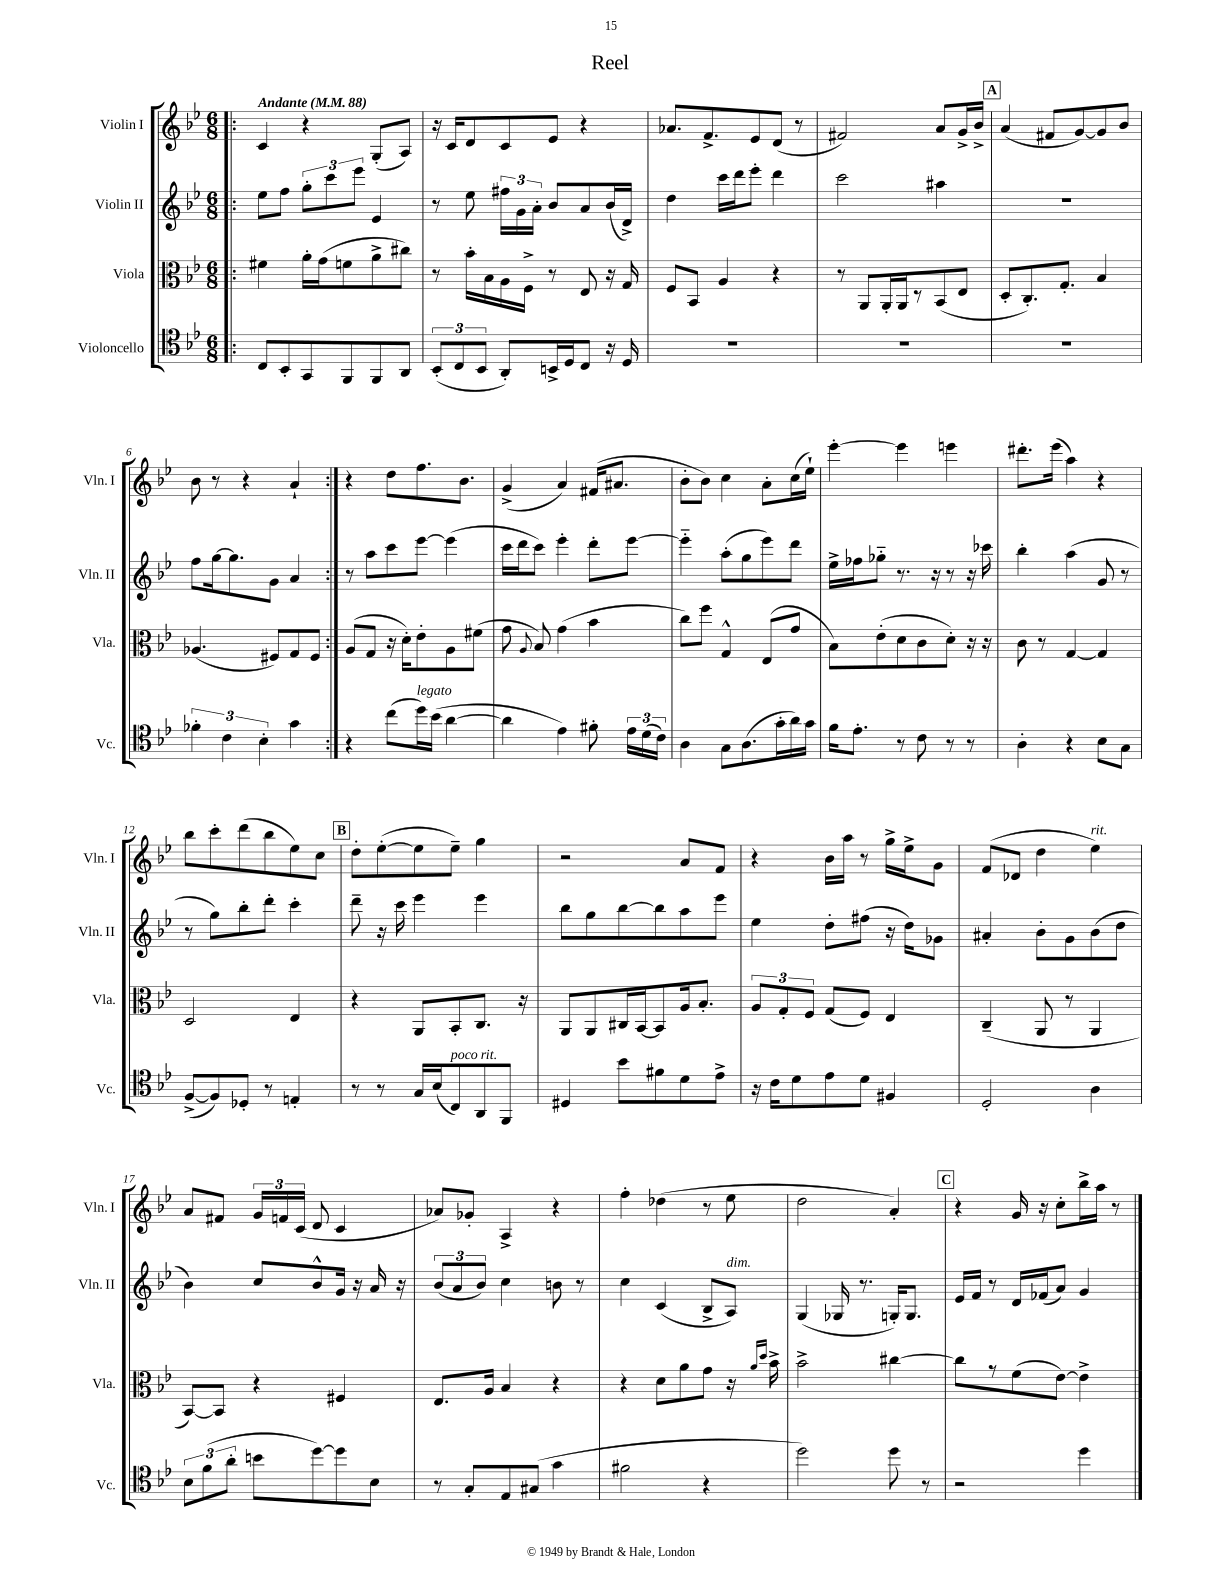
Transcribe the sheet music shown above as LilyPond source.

\header { title = "Reel" }
<<
\new StaffGroup <<
\new Staff = "s0" \with { instrumentName = "Violin I" shortInstrumentName = "Vln. I" } {
    \clef treble \key bes \major \numericTimeSignature \time 6/8 \tempo "Andante" 4 = 88
    \autoBeamOff \repeat volta 2 { \bar ".|:" c'4 r4 g8[-.( a8]) |
    r16 c'16[ d'8 c'8 ees'8] r4 |
    aes'8.[ f'8.-> ees'8 d'8]( r8 |
    fis'2) a'8[ g'16-> bes'16]-> |
    \mark \markup { \box "A" } a'4( fis'8[ g'8~) g'8 bes'8] |
    bes'8 r8 r4 a'4-! | }
    r4 d''8[ f''8. bes'8.] |
    g'4->( a'4) fis'16[( ais'8.] |
    bes'8[-. bes'8]) c''4 a'8[-. c''16( ees''16]-!) |
    ees'''4~-. ees'''4 e'''4 |
    dis'''8.[-. ees'''16]( a''4) r4 |
    bes''8[ c'''8-. d'''8( bes''8 ees''8) c''8] |
    \mark \markup { \box "B" } d''8[-. ees''8~-.( ees''8 ees''8]--) g''4 |
    r2 a'8[ f'8] |
    r4 bes'16[ a''16] r8 g''16[-> ees''16-> g'8] |
    f'8[( des'8] d''4 ees''4^\markup { \italic "rit." }) |
    a'8[ fis'8] \tuplet 3/2 { g'16[ f'16 c'16]( } d'8 c'4 |
    aes'8[) ges'8]-. a4-> r4 |
    f''4-. des''4( r8 ees''8 |
    d''2 a'4-.) |
    \mark \markup { \box "C" } r4 g'16 r16 c''8[-. bes''16-> a''16] r8 \bar "|." |
}
\new Staff = "s1" \with { instrumentName = "Violin II" shortInstrumentName = "Vln. II" } {
    \clef treble \key bes \major \numericTimeSignature \time 6/8
    \autoBeamOff \repeat volta 2 { \bar ".|:" ees''8[ f''8] \tuplet 3/2 { g''8[-. c'''8 ees'''8] } ees'4 |
    r8 ees''8 \tuplet 3/2 { fis''16[ g'16 a'16]-. } bes'8[ a'8 bes'16( d'16]->) |
    d''4 c'''16[ d'''16 ees'''8]-. d'''4 |
    c'''2 ais''4 |
    \mark \markup { \box "A" } R2. |
    f''8[ g''16~ g''8. g'8] a'4 | }
    r8 a''8[ c'''8 ees'''8]~ ees'''4( |
    c'''16[ d'''16 c'''8]) ees'''4-. d'''8[-. ees'''8]~ |
    ees'''4-_ a''8[-.( g''8 ees'''8) d'''8] |
    ees''16[-> fes''16 ges''8]-_ r8. r16 r8 r16 ces'''16 |
    bes''4-. a''4( g'8 r8 |
    r8 g''8[) bes''8-. d'''8]-. c'''4-. |
    \mark \markup { \box "B" } d'''8-- r16 c'''16 ees'''4 ees'''4 |
    bes''8[ g''8 bes''8~ bes''8 a''8 ees'''8] |
    ees''4 d''8[-. fis''8]( r16 d''16[) ges'8] |
    ais'4-. bes'8[-. g'8 bes'8( d''8] |
    bes'4) c''8[ bes'8-^ g'16] r16 a'16 r16 |
    \tuplet 3/2 { bes'8[( a'8 bes'8]) } c''4 b'8 r8 |
    c''4 c'4( bes8[-> a8]^\markup { \italic "dim." }) |
    g4( ges16 r8. g16[-.) g8.] |
    \mark \markup { \box "C" } ees'16[ f'16] r8 d'16[ fes'16( a'8]) g'4 \bar "|." |
}
\new Staff = "s2" \with { instrumentName = "Viola" shortInstrumentName = "Vla." } {
    \clef alto \key bes \major \numericTimeSignature \time 6/8
    \autoBeamOff \repeat volta 2 { \bar ".|:" fis'4 a'16[-. g'16( f'8 a'8-> cis''8]) |
    r8 bes'16[-. bes16 a16 f16]-> r8 ees8 r16 g16 |
    f8[ bes,8] a4 r4 |
    r8 a,8[ a,16-. a,16 r8 bes,8( ees8] |
    \mark \markup { \box "A" } d8[-. c8.-.) g8.]-. bes4 |
    aes4.( fis8[) g8 fis8] | }
    a8[( g8] r16 d'16[-.) ees'8-. a8 fis'8]( |
    g'8 \appoggiatura { a8 } bes8) g'4( bes'4 |
    c''8[) f''8] g4-^ ees8[( g'8] |
    bes8[) ees'8-.( d'8 c'8 d'8]-.) r16 r16 |
    c'8 r8 g4~ g4 |
    d2 ees4 |
    \mark \markup { \box "B" } r4 a,8[ bes,8-. c8.] r16 |
    a,8[ a,8 cis16 bes,16~ bes,8 a16 bes8.]-. |
    \tuplet 3/2 { a8[ g8-. f8] } g8[( f8]) ees4 |
    c4--( a,8 r8 a,4 |
    bes,8[~) bes,8] r4 fis4 |
    ees8.[ a16] bes4 r4 |
    r4 d'8[ a'8 g'8] r16 \grace { a'16[ d''16] } bes'16-> |
    bes'2-> cis''4~ |
    \mark \markup { \box "C" } cis''8[ r8 f'8( ees'8]~) ees'4-> \bar "|." |
}
\new Staff = "s3" \with { instrumentName = "Violoncello" shortInstrumentName = "Vc." } {
    \clef tenor \key bes \major \numericTimeSignature \time 6/8
    \autoBeamOff \repeat volta 2 { \bar ".|:" c8[ bes,8-. g,8 f,8 f,8 a,8] |
    \tuplet 3/2 { bes,8[-.( c8 bes,8] } a,8[-.) b,16-> d16 c8] r16 d16 |
    R2. |
    R2. |
    \mark \markup { \box "A" } R2. |
    \tuplet 3/2 { fes'4-. c'4 bes4-. } g'4 | }
    r4 c''8[( d''16^\markup { \italic "legato" }) bes'16]( a'4~ |
    a'4 ees'4) fis'8-. \tuplet 3/2 { ees'16[ d'16( c'16]) } |
    a4 g8[ a8.( g'16-. a'16) g'16] |
    f'16[ ees'8.]-. r8 c'8 r8 r8 |
    a4-. r4 bes8[ g8] |
    f8[~->( f8) des8]-. r8 e4-. |
    \mark \markup { \box "B" } r8 r8 g16[ bes16( c8^\markup { \italic "poco rit." }) a,8 f,8] |
    dis4 bes'8[ fis'8 d'8 ees'8]-> |
    r16 c'16[ d'8 ees'8 d'8] fis4 |
    d2-. a4 |
    \tuplet 3/2 { bes8[ f'8( a'8]-. } b'8[ d''8~) d''8 bes8] |
    r8 g8[-. ees8 gis8]( g'4 |
    fis'2 r4 |
    d''2) d''8 r8 |
    \mark \markup { \box "C" } r2 d''4 \bar "|." |
}
>>
>>
